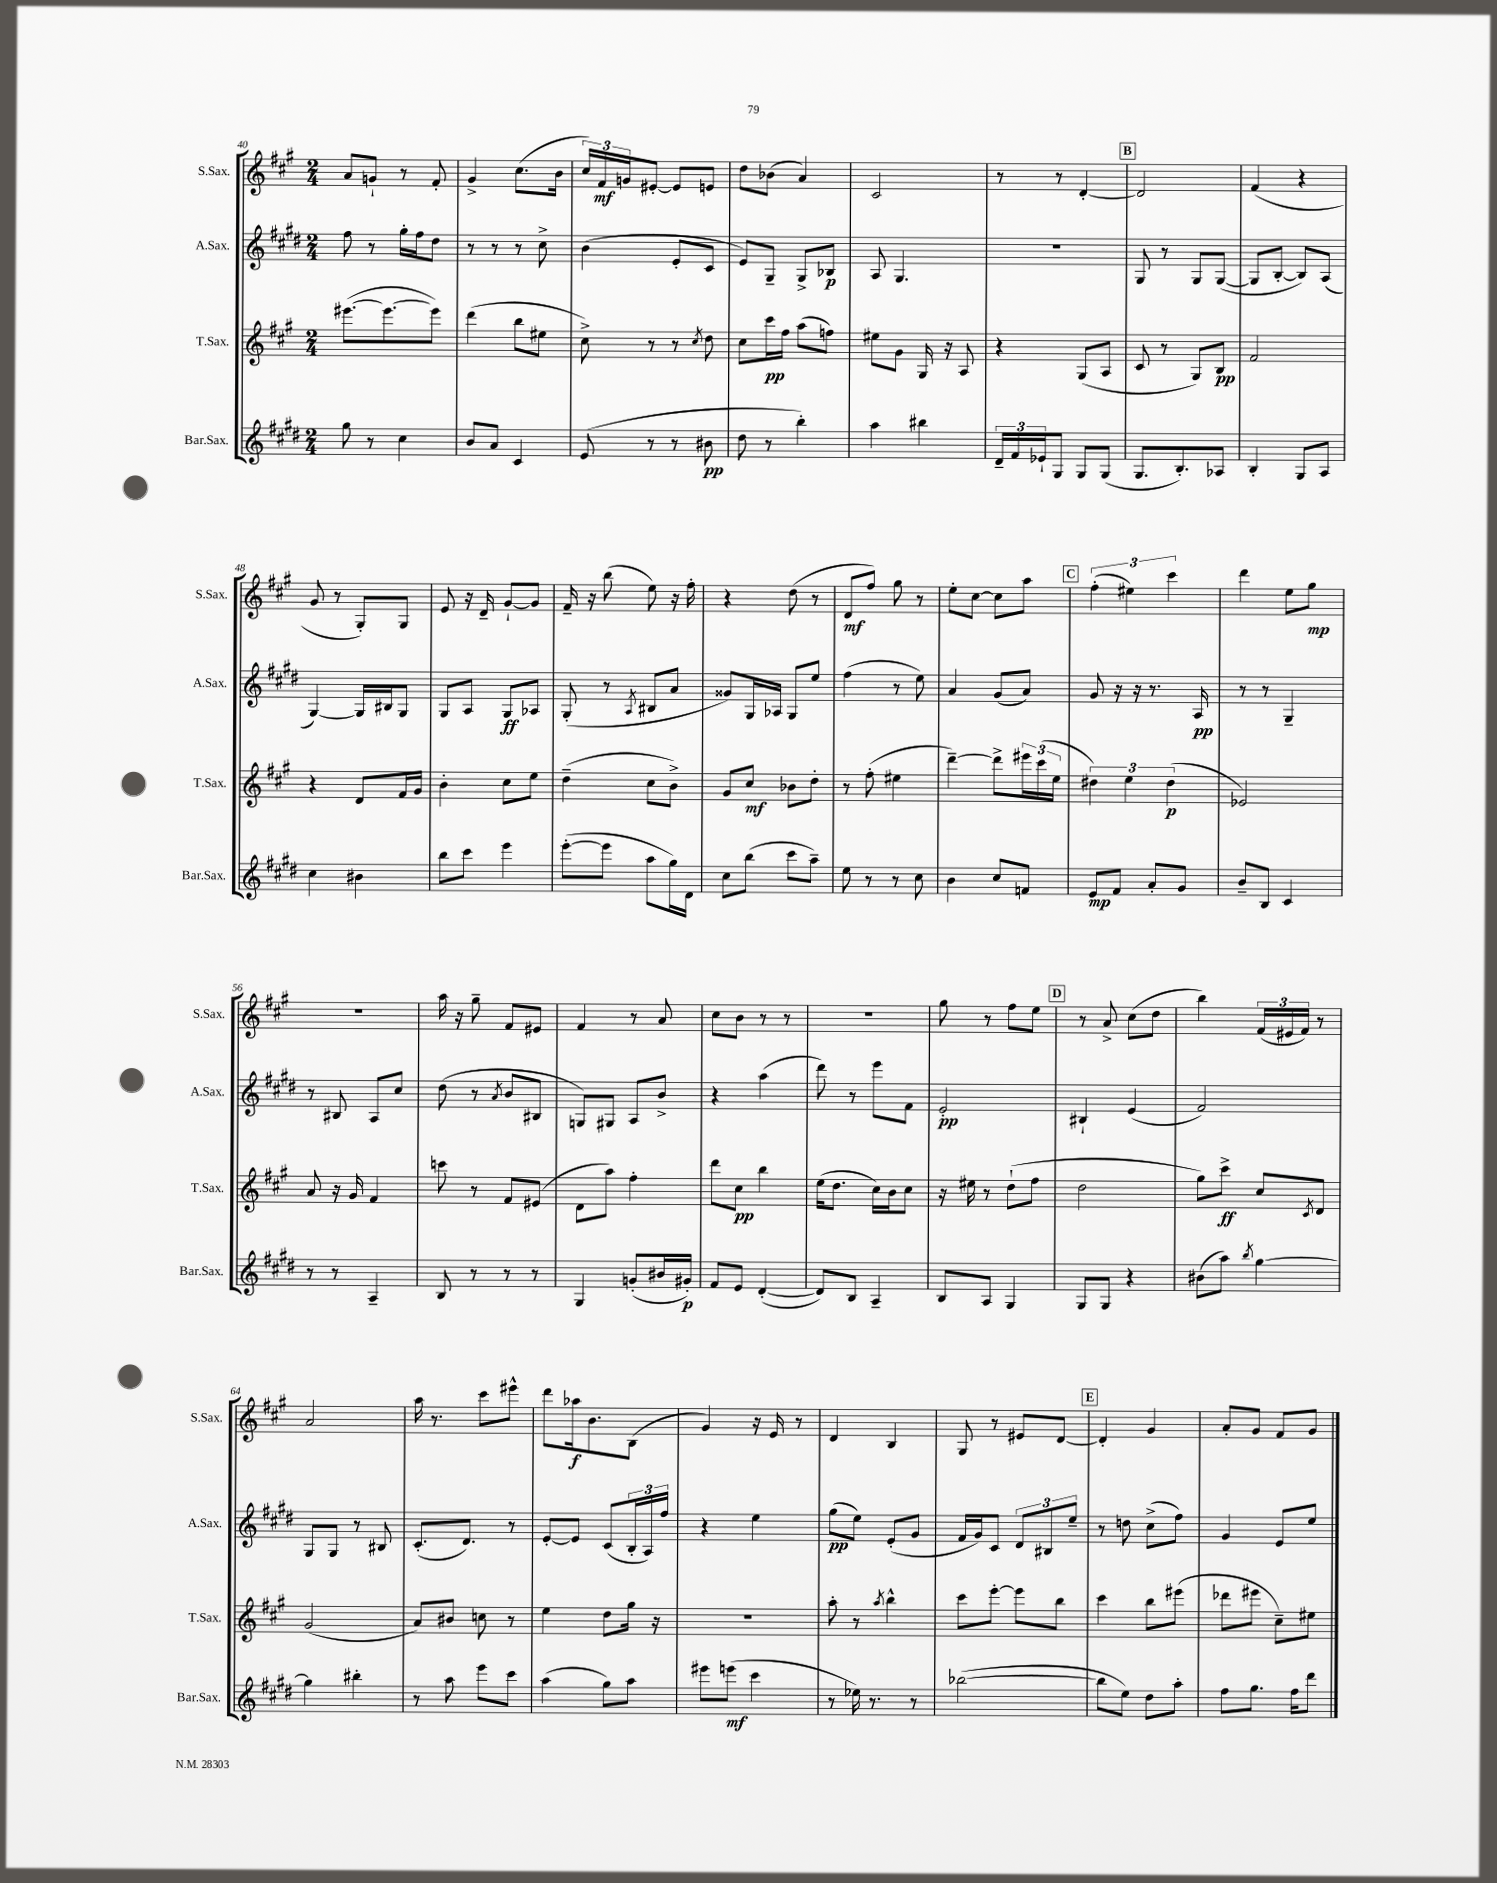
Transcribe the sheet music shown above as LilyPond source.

<<
\new StaffGroup <<
\new Staff = "s0" \with { instrumentName = "S.Sax." shortInstrumentName = "S.Sax." } {
    \clef treble \key a \major \numericTimeSignature \time 2/4
    a'8 g'8-! r8 fis'8-. |
    gis'4-> cis''8.( b'16 |
    \tuplet 3/2 { cis''16) fis'16\mf g'16 } eis'8~-. eis'8 e'8 |
    d''8 bes'8( a'4) |
    cis'2 |
    r8 r8 d'4~-. |
    \mark \markup { \box "B" } d'2 |
    fis'4( r4 |
    gis'8 r8 gis8-.) gis8 |
    e'8 r16 d'16-- gis'8~-! gis'8 |
    fis'16-- r16 b''8( e''8) r16 fis''16-. |
    r4 d''8( r8 |
    d'8\mf fis''8) gis''8 r8 |
    e''8-. cis''8~ cis''8 a''8 |
    \mark \markup { \box "C" } \tuplet 3/2 { fis''4-.( eis''4) cis'''4 } |
    d'''4 e''8 gis''8\mp |
    r2 |
    a''16 r16 gis''8-- fis'8 eis'8 |
    fis'4 r8 a'8 |
    cis''8 b'8 r8 r8 |
    R2 |
    gis''8 r8 fis''8 e''8 |
    \mark \markup { \box "D" } r8 a'8-> cis''8( d''8 |
    b''4) \tuplet 3/2 { fis'16( eis'16 fis'16) } r8 |
    a'2 |
    a''16 r8. cis'''8 eis'''8-^ |
    d'''8 aes''16\f b'8. b8( |
    gis'4) r16 e'16 r8 |
    d'4 b4 |
    gis8 r8 eis'8 d'8~ |
    \mark \markup { \box "E" } d'4-. gis'4 |
    a'8-. gis'8 fis'8 gis'8 \bar "|." |
}
\new Staff = "s1" \with { instrumentName = "A.Sax." shortInstrumentName = "A.Sax." } {
    \clef treble \key e \major \numericTimeSignature \time 2/4
    fis''8 r8 gis''16-. fis''16 dis''8 |
    r8 r8 r8 cis''8-> |
    b'4( e'8-. cis'8 |
    e'8) gis8-- gis8-> bes8\p |
    a8 gis4. |
    r2 |
    \mark \markup { \box "B" } gis8 r8 gis8 gis8~( |
    gis8 b8~-. b8) a8( |
    gis4~) gis16 bis16 gis8 |
    gis8 a8 gis8\ff aes8 |
    gis8-.( r8 \acciaccatura { a8 } bis8 a'8 |
    gisis'8) gis16 aes16 gis8 e''8 |
    fis''4( r8 e''8) |
    a'4 gis'8( a'8) |
    \mark \markup { \box "C" } gis'8 r16 r16 r8. a16\pp |
    r8 r8 gis4-- |
    r8 bis8 a8 cis''8 |
    dis''8( r8 \acciaccatura { a'8 } b'8 bis8 |
    g8) gis8 a8 b'8-> |
    r4 a''4( |
    dis'''8) r8 e'''8 fis'8 |
    e'2-.\pp |
    \mark \markup { \box "D" } bis4-! e'4( |
    fis'2) |
    gis8 gis8 r8 bis8 |
    cis'8.-.( dis'8.) r8 |
    e'8~-. e'8 cis'8( \tuplet 3/2 { b16-. a16) fis''16 } |
    r4 e''4 |
    gis''8\pp( e''8) e'8-.( gis'8 |
    fis'16 gis'16) cis'8 \tuplet 3/2 { dis'8 bis8 e''8-- } |
    \mark \markup { \box "E" } r8 d''8 cis''8->( fis''8) |
    gis'4 e'8 e''8 \bar "|." |
}
\new Staff = "s2" \with { instrumentName = "T.Sax." shortInstrumentName = "T.Sax." } {
    \clef treble \key a \major \numericTimeSignature \time 2/4
    eis'''8.~( eis'''8.~ eis'''8) |
    d'''4( b''8 eis''8 |
    cis''8->) r8 r8 \acciaccatura { cis''8 } d''8 |
    cis''8 cis'''16\pp fis''16 a''8( f''8) |
    eis''8 gis'8 gis16 r16 a8 |
    r4 gis8( a8 |
    \mark \markup { \box "B" } cis'8 r8 gis8) b8\pp |
    fis'2 |
    r4 d'8 fis'16 gis'16 |
    b'4-. cis''8 e''8 |
    d''4--( cis''8 b'8->) |
    gis'8 cis''8\mf bes'8 d''8-. |
    r8 fis''8-.( eis''4 |
    d'''4~--) d'''8-> \tuplet 3/2 { eis'''16 cis'''16( e''16 } |
    \mark \markup { \box "C" } \tuplet 3/2 { dis''4) e''4 dis''4\p( } |
    ees'2) |
    a'8 r16 gis'16 fis'4 |
    c'''8 r8 fis'8 eis'8( |
    d'8 a''8) fis''4-. |
    d'''8 cis''8\pp b''4 |
    e''16( d''8. cis''16) b'16 cis''8 |
    r16 eis''16 r8 d''8-!( fis''8 |
    \mark \markup { \box "D" } d''2 |
    gis''8) cis'''8->\ff cis''8 \acciaccatura { cis'8 } d'8 |
    gis'2( |
    a'8) bis'8 c''8 r8 |
    e''4 d''8 gis''16 r16 |
    R2 |
    a''8-. r8 \acciaccatura { a''8 } b''4-^ |
    cis'''8 e'''8~-. e'''8 b''8 |
    \mark \markup { \box "E" } cis'''4 b''8 eis'''8( |
    des'''8 eis'''8 cis''8--) eis''8 \bar "|." |
}
\new Staff = "s3" \with { instrumentName = "Bar.Sax." shortInstrumentName = "Bar.Sax." } {
    \clef treble \key e \major \numericTimeSignature \time 2/4
    gis''8 r8 cis''4 |
    b'8 a'8 cis'4 |
    e'8( r8 r8 bis'8\pp |
    dis''8 r8 b''4-.) |
    a''4 bis''4 |
    \tuplet 3/2 { dis'16-- fis'16 ees'16-! } gis8 gis8 gis8( |
    \mark \markup { \box "B" } gis8. b8.-.) aes8 |
    b4-. gis8 a8 |
    cis''4 bis'4 |
    b''8 cis'''8 e'''4 |
    e'''8~-.( e'''8 a''8 gis''16) dis'16 |
    cis''8 b''8( cis'''8 a''8--) |
    e''8 r8 r8 cis''8 |
    b'4 cis''8 f'8 |
    \mark \markup { \box "C" } e'8\mp fis'8 a'8-. gis'8 |
    b'8-- b8 cis'4 |
    r8 r8 a4-- |
    b8 r8 r8 r8 |
    gis4 g'8-.( bis'16 gis'16-.\p) |
    fis'8 e'8 dis'4~-.( |
    dis'8) b8 a4-- |
    b8 a8 gis4 |
    \mark \markup { \box "D" } gis8 gis8 r4 |
    bis'8( a''8) \acciaccatura { b''8 } gis''4~ |
    gis''4 bis''4-. |
    r8 a''8 e'''8 cis'''8 |
    a''4( gis''8) a''8 |
    eis'''8 e'''8\mf( cis'''4 |
    r8 ees''16) r8. r8 |
    bes''2~( |
    \mark \markup { \box "E" } bes''8 e''8) dis''8 a''8-. |
    fis''8 gis''8. fis''16 dis'''8 \bar "|." |
}
>>
>>
\layout { \context { \Score currentBarNumber = #40 } }
